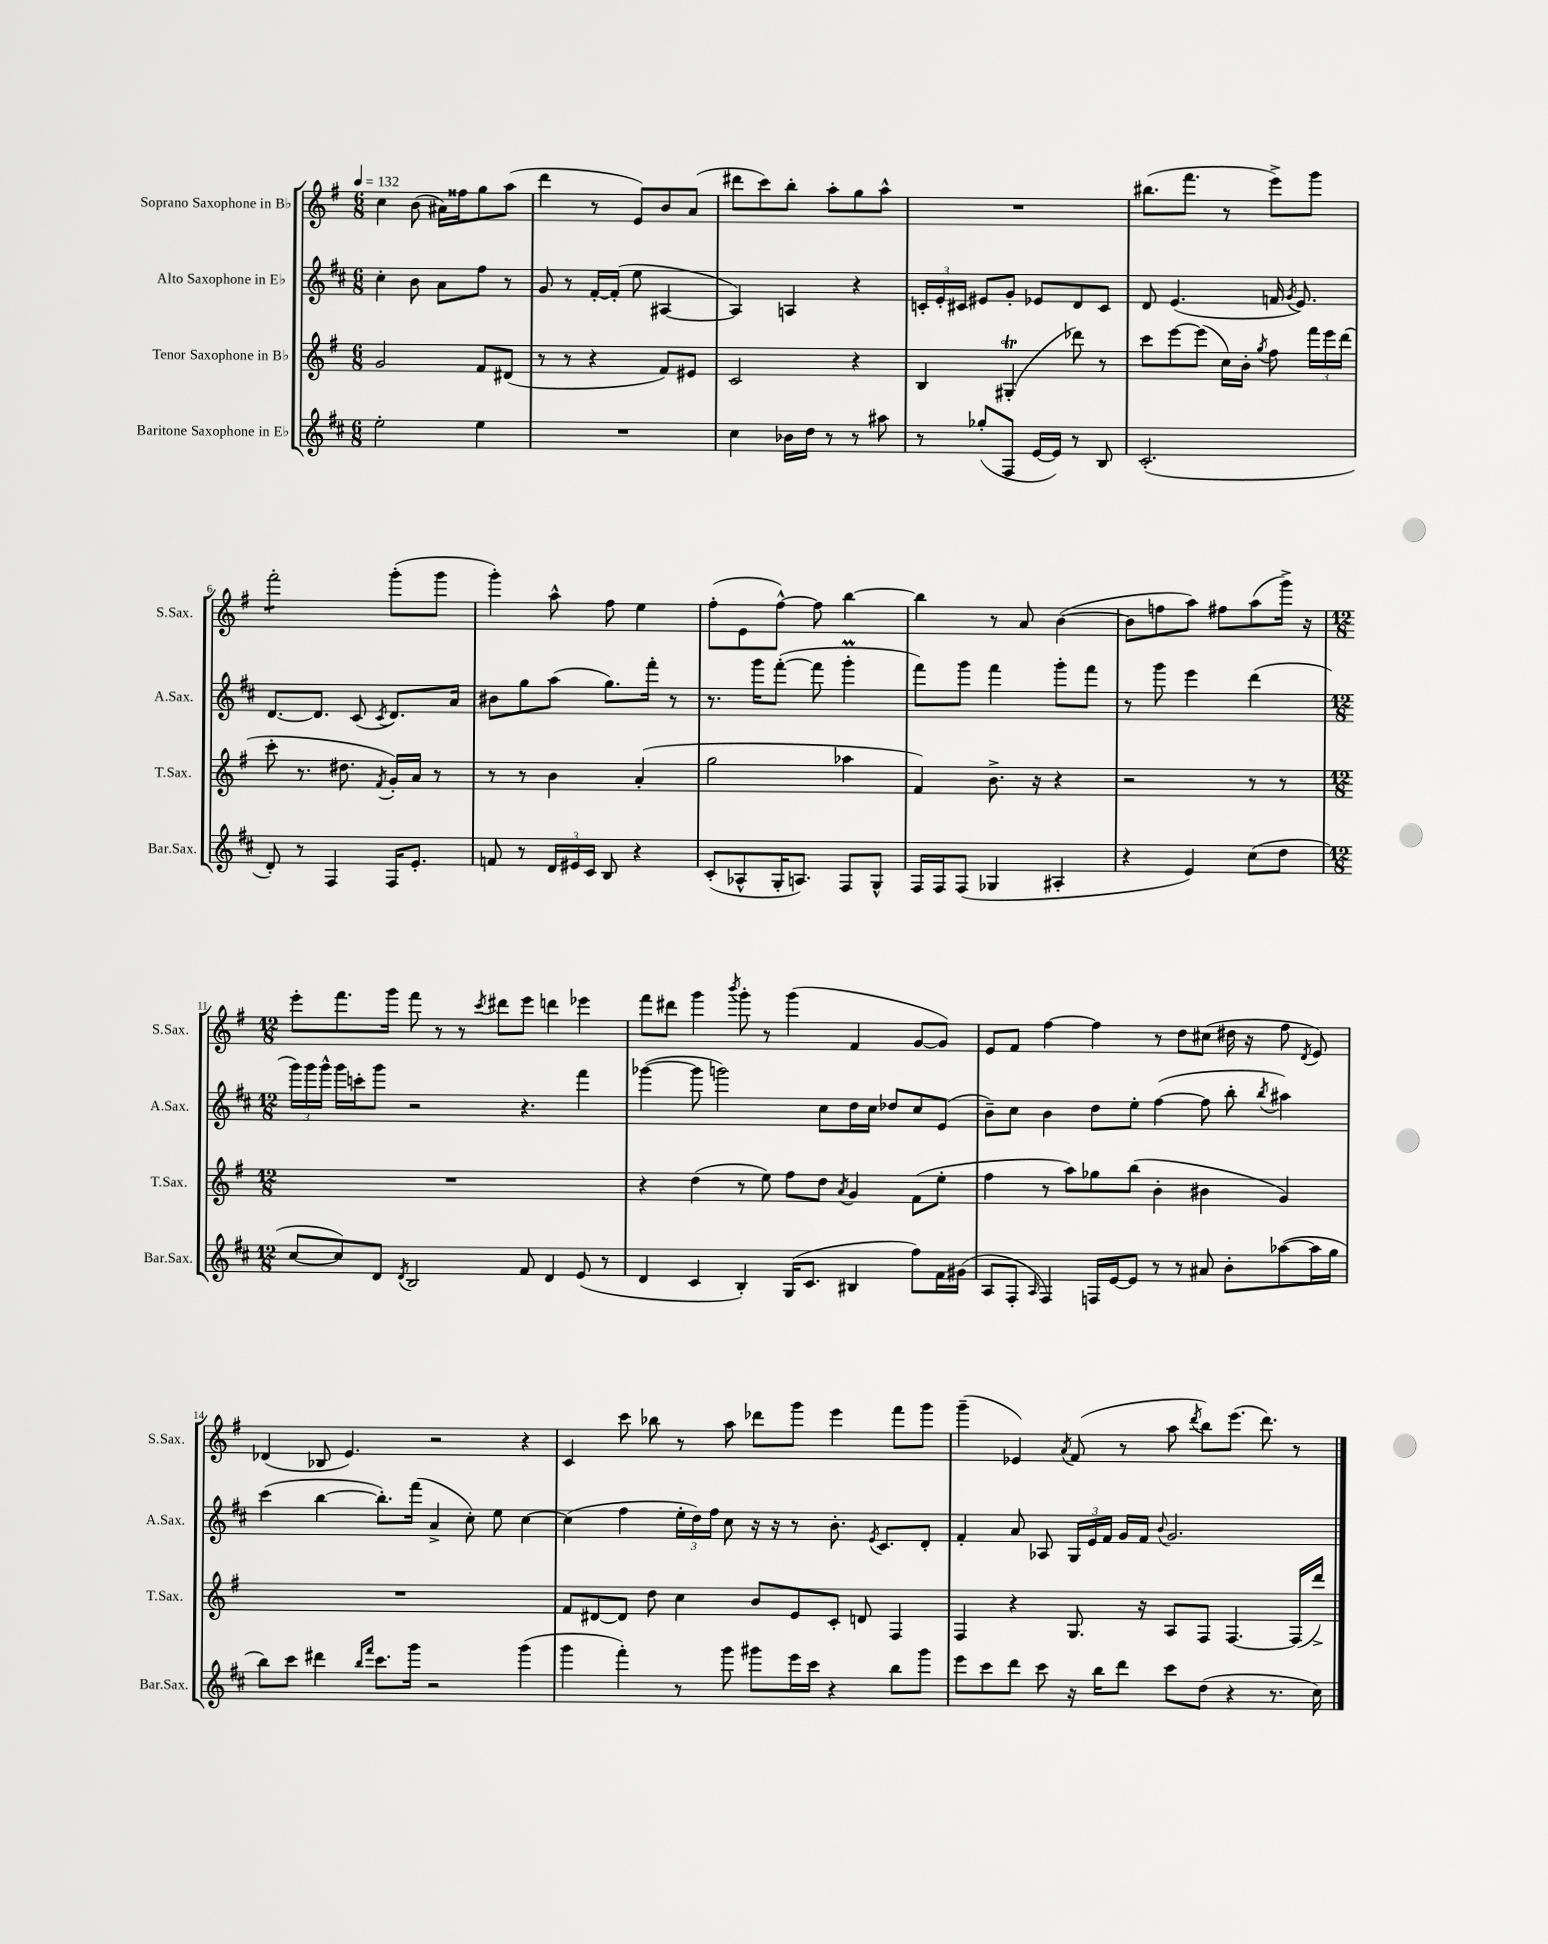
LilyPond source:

<<
\new StaffGroup <<
\new Staff = "s0" \with { instrumentName = "Soprano Saxophone in Bb" shortInstrumentName = "S.Sax." } {
    \clef treble \key g \major \numericTimeSignature \time 6/8 \tempo 4 = 132
    \autoBeamOff c''4 b'8( ais'16[) fisis''16 g''8 a''8]( |
    d'''4 r8 e'8[) b'8 a'8]( |
    dis'''8[ c'''8) b''8]-. a''8[-. g''8 a''8]-^ |
    R2. |
    bis''8.[( fis'''8.] r8 e'''8[->) g'''8] |
    fis'''2:8-. g'''8[-.( g'''8] |
    g'''4-.) a''8-^ fis''8 e''4 |
    fis''8[-.( e'8 fis''8]~-^) fis''8 b''4~ |
    b''4 r8 a'8 b'4~( |
    b'8[ f''8 a''8]) fis''8[ a''8( g'''16]->) r16 |
    \numericTimeSignature \time 12/8 e'''8[-. fis'''8. g'''16] fis'''8 r8 r8 \acciaccatura { c'''8 } dis'''8[ e'''8] d'''4 ees'''4 |
    fis'''8[ dis'''8] g'''4 \acciaccatura { b'''8 } g'''8-. r8 g'''4( fis'4 g'8[~ g'8]) |
    e'8[ fis'8] fis''4~ fis''4 r8 d''8[ cis''8]( dis''16 r16 fis''8 \acciaccatura { d'8 } e'8) |
    des'4( bes8 e'4.) r2 r4 |
    c'4 c'''8 bes''8 r8 a''8 des'''8[ g'''8] e'''4 fis'''8[ g'''8] |
    g'''4--( ees'4) \acciaccatura { a'8 } fis'8( r8 a''8 \acciaccatura { d'''8 } b''8[) e'''8.]( d'''8.) r8 \bar "|." |
}
\new Staff = "s1" \with { instrumentName = "Alto Saxophone in Eb" shortInstrumentName = "A.Sax." } {
    \clef treble \key d \major \numericTimeSignature \time 6/8
    \autoBeamOff cis''4-. b'8 a'8[ fis''8] r8 |
    g'8 r8 fis'16[~-. fis'16]-.( e''8 ais4~ |
    ais4) a4 r4 |
    \tuplet 3/2 { c'16[-. e'16-. cis'16] } eis'8[ g'8]-. ees'8[ d'8 cis'8] |
    d'8 e'4.( f'16 \acciaccatura { g'8 } e'8.) |
    d'8.[~ d'8.] cis'8( \acciaccatura { cis'8 } d'8.[) a'16] |
    bis'8[ g''8 a''8]( g''8.[) fis'''16]-. r8 |
    r8. g'''16[ fis'''8]~-.( fis'''8 g'''4-.\prall |
    fis'''8[) g'''8] fis'''4 g'''8[-. fis'''8] |
    r8 g'''8 e'''4 d'''4( |
    \numericTimeSignature \time 12/8 \tuplet 3/2 { g'''16[) g'''16 g'''16]-^ } g'''16[ c'''16-. g'''8] r2 r4. fis'''4 |
    ges'''4~( ges'''8 g'''2) cis''8[ d''16 cis''16] des''8[ cis''8 e'8]( |
    b'8[--) cis''8] b'4 d''8[ e''8]-. fis''4~( fis''8 b''8-. \acciaccatura { b''8 } ais''4) |
    cis'''4( b''4~ b''8.[-.) fis'''16]( a'4-> cis''8-.) e''8 cis''4~ |
    cis''4( fis''4 \tuplet 3/2 { e''16[-. d''16) fis''16] } cis''8 r16 r16 r8 b'8.-. \acciaccatura { e'8 } cis'8.[ d'8]-. |
    fis'4-. a'8 aes8 \tuplet 3/2 { g16[ e'16 fis'16] } g'16[ fis'16] \appoggiatura { b'8 } g'2. \bar "|." |
}
\new Staff = "s2" \with { instrumentName = "Tenor Saxophone in Bb" shortInstrumentName = "T.Sax." } {
    \clef treble \key g \major \numericTimeSignature \time 6/8
    \autoBeamOff g'2 fis'8[ dis'8]( |
    r8 r8 r4 fis'8[) eis'8] |
    c'2 r4 |
    b4 gis4-.\trill( des'''8) r8 |
    c'''8[ e'''8~ e'''8]( c''16[) b'16]-. \acciaccatura { g''8 } fis''8 \tuplet 3/2 { fis'''16[ e'''16 d'''16]( } |
    c'''8-. r8. dis''8. \acciaccatura { fis'8 } g'16[-.) a'16] r8 |
    r8 r8 b'4 a'4-.( |
    g''2 aes''4 |
    fis'4) b'8.-> r16 r4 |
    r2 r8 r8 |
    \numericTimeSignature \time 12/8 R1. |
    r4 d''4( r8 e''8) fis''8[ d''8] \acciaccatura { a'8 } g'4 fis'8[( e''8]-. |
    fis''4 r8 a''8[) ges''8 b''8]( b'4-. bis'4 g'4) |
    R1. |
    fis'8[ dis'8~ dis'8] d''8 c''4 b'8[ e'8 c'8]-. d'8 fis4 |
    fis4 r4 g8. r16 a8[ fis8] fis4.~ fis16[( d'''16]->) \bar "|." |
}
\new Staff = "s3" \with { instrumentName = "Baritone Saxophone in Eb" shortInstrumentName = "Bar.Sax." } {
    \clef treble \key d \major \numericTimeSignature \time 6/8
    \autoBeamOff e''2-. e''4 |
    R2. |
    cis''4 bes'16[ d''16] r8 r8 ais''8 |
    r8 ges''8[-.( fis8] e'16[~ e'16]) r8 b8 |
    cis'2.-.( |
    d'8-.) r8 fis4 fis16[ e'8.]-. |
    f'8 r8 \tuplet 3/2 { d'16[ eis'16 cis'16] } b8 r4 |
    cis'8[-.( aes8-^ g16-. a8.]) fis8[ g8]-^ |
    fis16[ fis16 fis8]( ges4 ais4-. |
    r4 e'4) cis''8[( d''8] |
    \numericTimeSignature \time 12/8 cis''8[~ cis''8) d'8] \acciaccatura { d'8 } b2 fis'8 d'4 e'8( r8 |
    d'4 cis'4 b4-.) g16[( cis'8.] bis4 fis''8[) fis'16 gis'16]( |
    a8[ fis8]-. \grace { a16 } fis4) f16[ e'16~ e'8] r8 r8 ais'8 b'8[-. aes''8~( aes''16 g''16] |
    b''8[) cis'''8] dis'''4 \grace { b''16[ fis'''16] } cis'''8.[ g'''16] r2 g'''4( |
    g'''4 fis'''4-.) r8 g'''8 gis'''8[ e'''16 cis'''16] r4 b''8[ gis'''8] |
    e'''8[ cis'''8 d'''8] cis'''8 r16 b''16[ d'''8] cis'''8[ d''8]( r4 r8. cis''16) \bar "|." |
}
>>
>>
